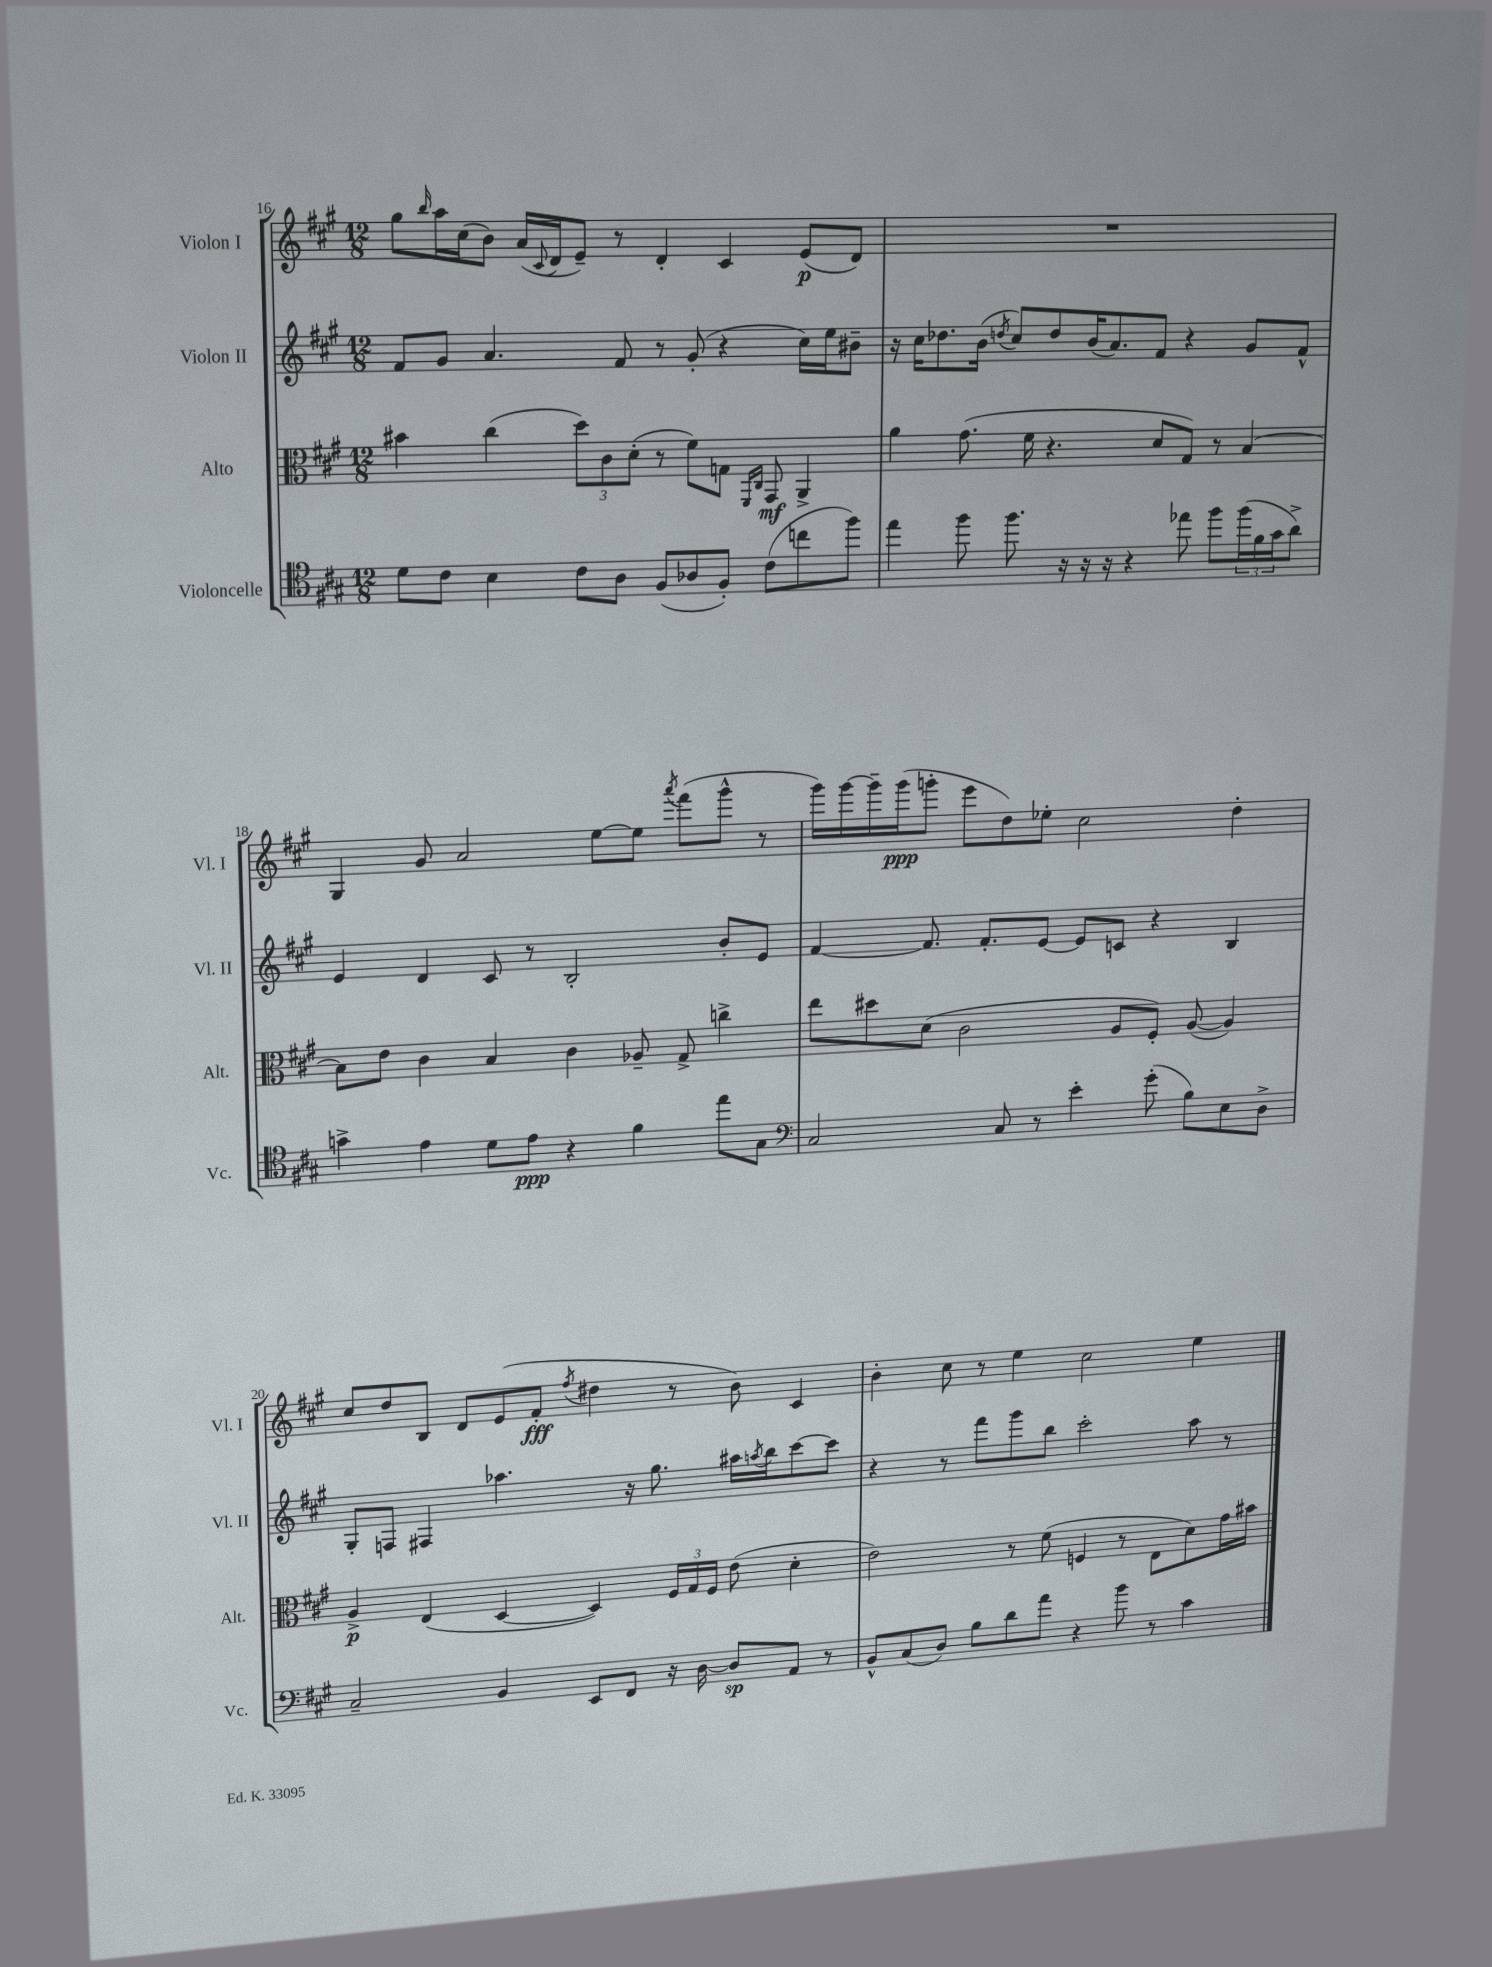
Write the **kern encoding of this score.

**kern	**kern	**kern	**kern
*staff4	*staff3	*staff2	*staff1
*clefC4	*clefC3	*clefG2	*clefG2
*k[f#c#g#]	*k[f#c#g#]	*k[f#c#g#]	*k[f#c#g#]
*M12/8	*M12/8	*M12/8	*M12/8
8d	4b#	8f#	8gg#
.	.	.	16qqbb
8c#	.	8g#	16aa
.	.	.	(16cc#
4B	(4cc#	4.a	8b)
.	.	.	(16a
.	.	.	8qqc#
.	.	.	16d
8c#	12dd)	.	8e~)
.	12c#	.	.
8A	.	8f#	8r
.	(12d'	.	.
(8F#	8r	8r	4d'
8A-	8f#)	(8g#'	.
8F#')	8G	4r	4c#
.	16qqFF#	.	.
.	16qqC#	.	.
(8c#	8GG#	.	.
8cc	4AA^	16cc#)	(8e
.	.	16ee	.
8ff#)	.	8b#~	8d)
=	=	=	=
4ee	4a	16r	1.r
.	.	16cc#	.
.	.	8.dd-	.
8ff#	(8.g#	.	.
.	.	(16b	.
.	.	8qdd	.
8.ff#	.	8cc#)	.
.	16f#	.	.
.	4.r	8dd	.
16r	.	.	.
16r	.	(16b	.
16r	.	8.a)	.
4r	.	.	.
.	8d	8f#	.
8ee-	8G#)	4r	.
8ff#	8r	.	.
(24ff#	[4B	8g#	.
24f#	.	.	.
24g#	.	.	.
8a^)	.	8f#^^	.
=	=	=	=
4g^	8B]	4e	4G#
.	8e	.	.
4e	4c#	4d	8g#
.	.	.	2a
8d	4B	8c#	.
8e	.	8r	.
4r	4c#	2B'	.
.	.	.	[8ee
4f#	8A-~	.	8ee]
.	.	.	8qaaa
.	8G#^	.	(8fff#
8ee	4cc^	8b'	8ggg#^^
8G#	.	8e	8r
=	=	=	=
*clefF4	*	*	*
2C#	8ee	[4f#	16ggg#)
.	.	.	[16ggg#
.	8dd#	.	16ggg#~]
.	.	.	(16ggg#
.	(8d	8.f#]	8ggg'
.	2c#	.	8eee
.	.	8.f#'	.
8C#	.	.	8dd)
8r	.	[8e	8ee-'
4e'	.	8e]	2cc#
.	8A	8c	.
(8g#'	8F#')	4r	.
8B)	([8A	.	.
8E	4A])	4B	4dd'
8D^	.	.	.
=	=	=	=
2C#~	4A^	8G#'	8cc#
.	.	8F	8dd
.	(4E	4F#	8B
.	.	.	8d
4BB	[4D	4.aa-	(8e
.	.	.	8f#'
.	.	.	8qff#
8EE	4D])	.	4dd#
8FF#	.	16r	.
.	.	8.gg#	.
16r	24F#	.	8r
.	24G#	.	.
[16D	.	.	.
.	24F#	.	.
8D]	(8e	16aa#	8b)
.	.	8qaa	.
.	.	16bb	.
8AA	4d'	[8ccc#	4c#
8r	.	8ccc#]	.
=	=	=	=
8BB^^	2e)	4r	4b'
(8C#	.	.	.
8D)	.	8r	8cc#
8B	.	8fff#	8r
8d	8r	8ggg#	4ee
8a	(8f#	8bb	.
4r	4F	2ccc#'	2cc#
8b	8r	.	.
8r	8E	.	.
4c#	8d)	8aa	4ee
.	16g#	8r	.
.	16b#	.	.
==	==	==	==
*-	*-	*-	*-
